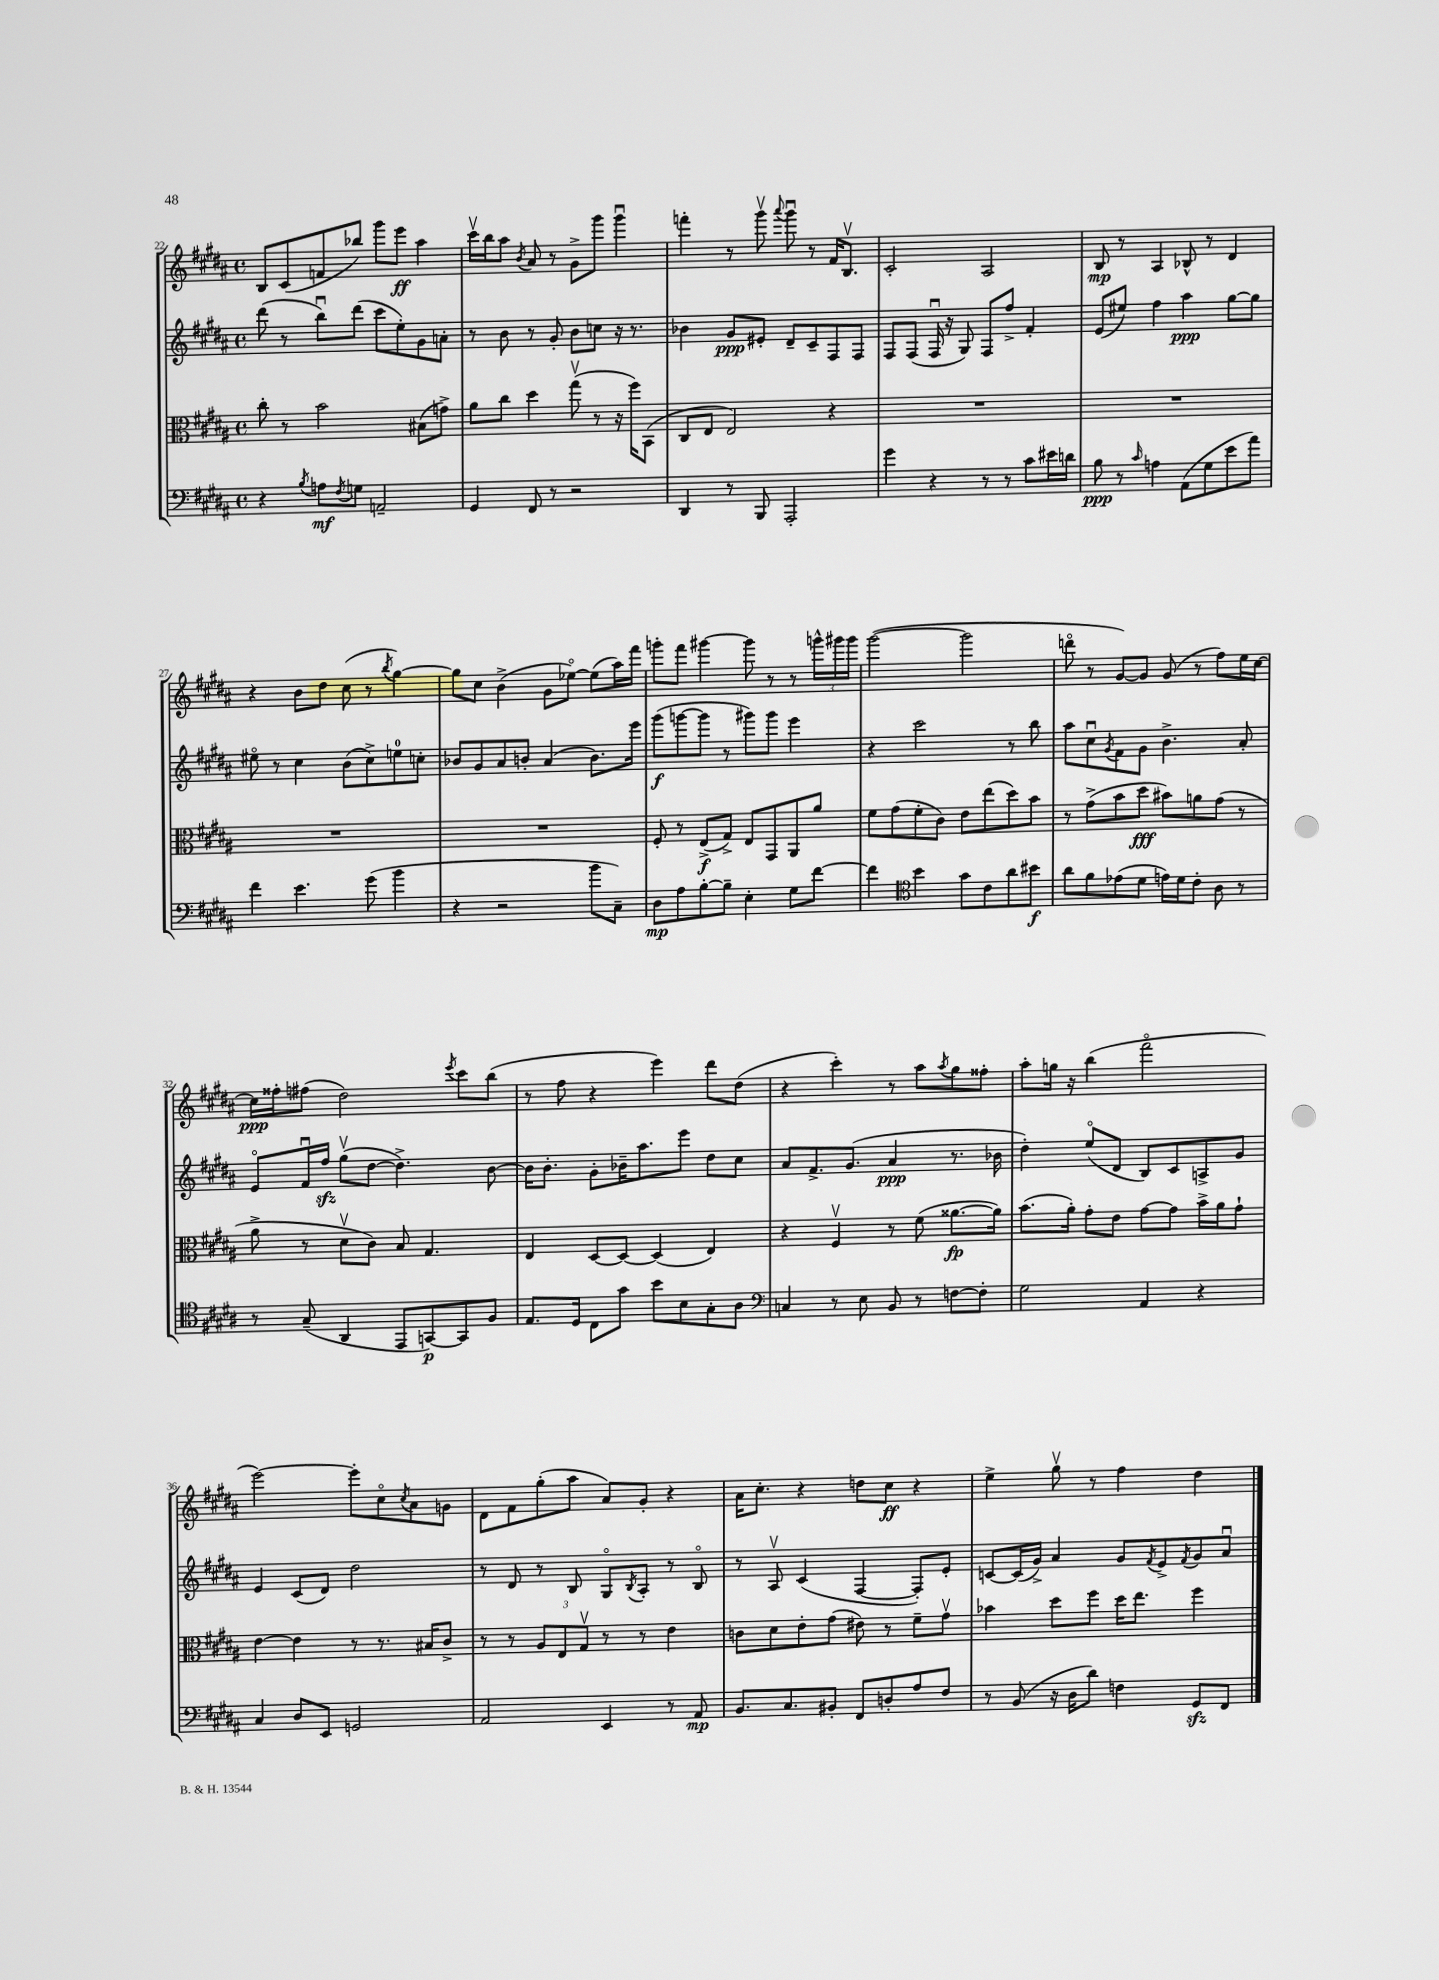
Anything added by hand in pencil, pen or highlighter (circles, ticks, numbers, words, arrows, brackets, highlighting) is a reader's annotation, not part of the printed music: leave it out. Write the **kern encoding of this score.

**kern	**kern	**kern	**kern
*staff4	*staff3	*staff2	*staff1
*clefF4	*clefC3	*clefG2	*clefG2
*k[f#c#g#d#a#]	*k[f#c#g#d#a#]	*k[f#c#g#d#a#]	*k[f#c#g#d#a#]
*M4/4	*M4/4	*M4/4	*M4/4
*met(c)	*met(c)	*met(c)	*met(c)
4r	8cc#'	(8ddd#	8B
.	8r	8r	(8c#
8qB	.	.	.
8A	2b	8bbu)	8f
8qF#	.	.	.
8G	.	(8ddd#	8bb-)
2AA~	.	8ccc#	8ggg#
.	.	8ee')	8eee
.	(8B#	8g#	4aa#
.	8g^)	8a'	.
=	=	=	=
4GG#	8a#	8r	16ccc#v
.	.	.	16bb
.	8cc#	8b	8aa#
.	.	.	8qb
8FF#	4dd#	8r	8a#
8r	.	8g#'	8r
2r	(8gg#v	8b	8g#^
.	8r	8cc	8ggg#
.	16r	16r	4ggg#u
.	16ff#)	8.r	.
.	(8BB	.	.
=	=	=	=
4DD#	8C#	4b-	4fff'
.	8E	.	.
8r	2E)	8g#	8r
8BBB	.	8e#'	8ggg#v
.	.	.	8qqaaa#
2AAA#'	.	8d#~	8ggg#u
.	.	8c#~	8r
.	4r	8F#	16f#
.	.	.	8.Bv
.	.	8F#	.
=	=	=	=
4g#	1r	8F#	2c#'
.	.	(8F#	.
4r	.	16F#u	.
.	.	16r	.
.	.	8G#)	.
8r	.	8F#	2A#
8r	.	8ff#^	.
8c#	.	4f#'	.
16e#	.	.	.
16d	.	.	.
=	=	=	=
8B	1r	(8e	8B
8r	.	8ee#)	8r
16qqc#	.	.	.
4A	.	4ff#	4A#
(8AA#	.	4aa#	8B-^^
8G#	.	.	8r
8e	.	[8gg#	4d#
8a#)	.	8gg#]	.
=	=	=	=
4f#	1r	8ee#o	4r
.	.	8r	.
4.e	.	4cc#	8b
.	.	.	8dd#
.	.	(8b	(8cc#
(8g#	.	8cc#^)	8r
.	.	.	8qbb
4b	.	8ee	[4gg#)
.	.	8cc'	.
=	=	=	=
4r	1r	8b-	8gg#]
.	.	8g#	8cc#
2r	.	8a#	(4b^
.	.	8b'	.
.	.	(4a#	8g#
.	.	.	[8ee-o)
8b	.	8.b)	(8ee-]
8C#~)	.	.	16aa#)
.	.	16eee	16fff#
=	=	=	=
8D#	8F#'	(8ggg#	8ggg'
8A#	8r	[8ggg	8fff#
[8B'	(8E^	8ggg]	[4ggg#
8B~]	8G#^)	8r	.
4E'	8E	8ggg#)	8ggg#]
.	8GG#	8ggg#	8r
8G#	8AA#	4eee	8r
[8f#	8a#	.	24ggg^^
.	.	.	24ggg#
.	.	.	24ggg#
=	=	=	=
4f#]	8f#	4r	([2ggg#
.	(8g#	.	.
*clefC4	*	*	*
4b	8f#'	2ccc#	.
.	8c#)	.	.
8g#	8e	.	2ggg#]
8c#	(8ee	.	.
8a#	8dd#)	8r	.
8b#	8b	8bb	.
=	=	=	=
8a#	8r	8aa#	8dddo
8f#	(8g#^	8cc#u	8r
.	.	8qg#	.
(8e-	8b	8f#	[8g#)
8d#	8dd#	8g#	8g#]
16e)	8b#)	4.b^	(8g#
16d#	.	.	.
8c#'	8a	.	8r
8A#	(8g#	.	8ff#)
8r	8r	8a#'	16ee
.	.	.	[16cc#
=	=	=	=
8r	8a#^	8eo	16cc#]
.	.	.	16ff##'
(8G#~	8r	16f#u	(8ff#
.	.	16ff#	.
4AA#	8d#v	(8gg#v	2dd#)
.	8c#)	[8dd#	.
8EE	8B	4.dd#^])	.
[8GG)	4.G#	.	.
.	.	.	8qeee
8GG]	.	.	8ccc#
8F#	.	[8b	(8bb
=	=	=	=
8.E	4E	16b]	8r
.	.	8.b'	.
.	.	.	8ff#
16D#	.	.	.
8C#	[8D#	8g#'	4r
8g#	8D#_	16b-~	.
.	.	8.aa#	.
8b	(4D#]	.	4eee)
8B	.	8eee	.
8G#'	4E)	8dd#	8ddd#
8A#	.	8cc#	(8dd#
=	=	=	=
*clefF4	*	*	*
4C	4r	8a#	4r
.	.	8.f#^	.
8r	4F#v	.	4ccc#')
.	.	(8.g#	.
8E	.	.	.
8BB	8r	4a#	8r
8r	(8f#	.	8aa#
.	.	.	8qaa#
[8F	[8.a##	8.r	8gg#
8F']	.	.	8ff##'
.	16a##])	16b-	.
=	=	=	=
2G#	(8.b	4dd#')	8aa#'
.	.	.	16gg
.	16a#')	.	16r
.	8g#'	(8eeo	(4bb
.	8e	8d#	.
4AA#	[8g#	8B)	2fff#o
.	8g#]	8c#	.
4r	16b^	8A^	.
.	16a#	.	.
.	8g#`	8g#	.
=	=	=	=
4C#	[4e	4e	[2eee)
8D#	4e]	(8c#	.
8EE	.	8d#)	.
2GG	8r	2dd#	8eee']
.	8.r	.	8cc#o
.	.	.	8qcc#
.	.	.	8a#
.	16B#	.	.
.	8c#^	.	8g
=	=	=	=
2AA#	8r	8r	8d#
.	8r	8d#	8f#
.	12A#	8r	(8gg#'
.	12E	.	.
.	.	8B	8aa#
.	12G#v	.	.
4EE	8r	8G#o	8a#)
.	.	8qB	.
.	8r	8A#'	8g#'
8r	4e	8r	4r
8AA#	.	8Bo	.
=	=	=	=
8.BB	8c	8r	16a#
.	.	.	8.cc#'
.	8d#	8A#v	.
8.C#	.	.	.
.	8e'	(4c#	4r
8BB#'	(8g#	.	.
8FF#	8e#)	[4F#	8dd
8D'	8r	.	8cc#
8A#	8f#~	8F#'])	4r
8F#	8g#v	8e'	.
=	=	=	=
8r	4b-	[8c	4ee^
(8BB	.	(16c]	.
.	.	16g#^)	.
16r	8dd#	4a#	8gg#v
16D#	.	.	.
8d#)	8ff#	.	8r
4F	16dd#	8g#	4ff#
.	8.ee	.	.
.	.	8qf#	.
.	.	8e^	.
.	.	8qf#	.
8GG#	4ff#	8g#	4dd#
8FF#	.	8a#u	.
==	==	==	==
*-	*-	*-	*-
